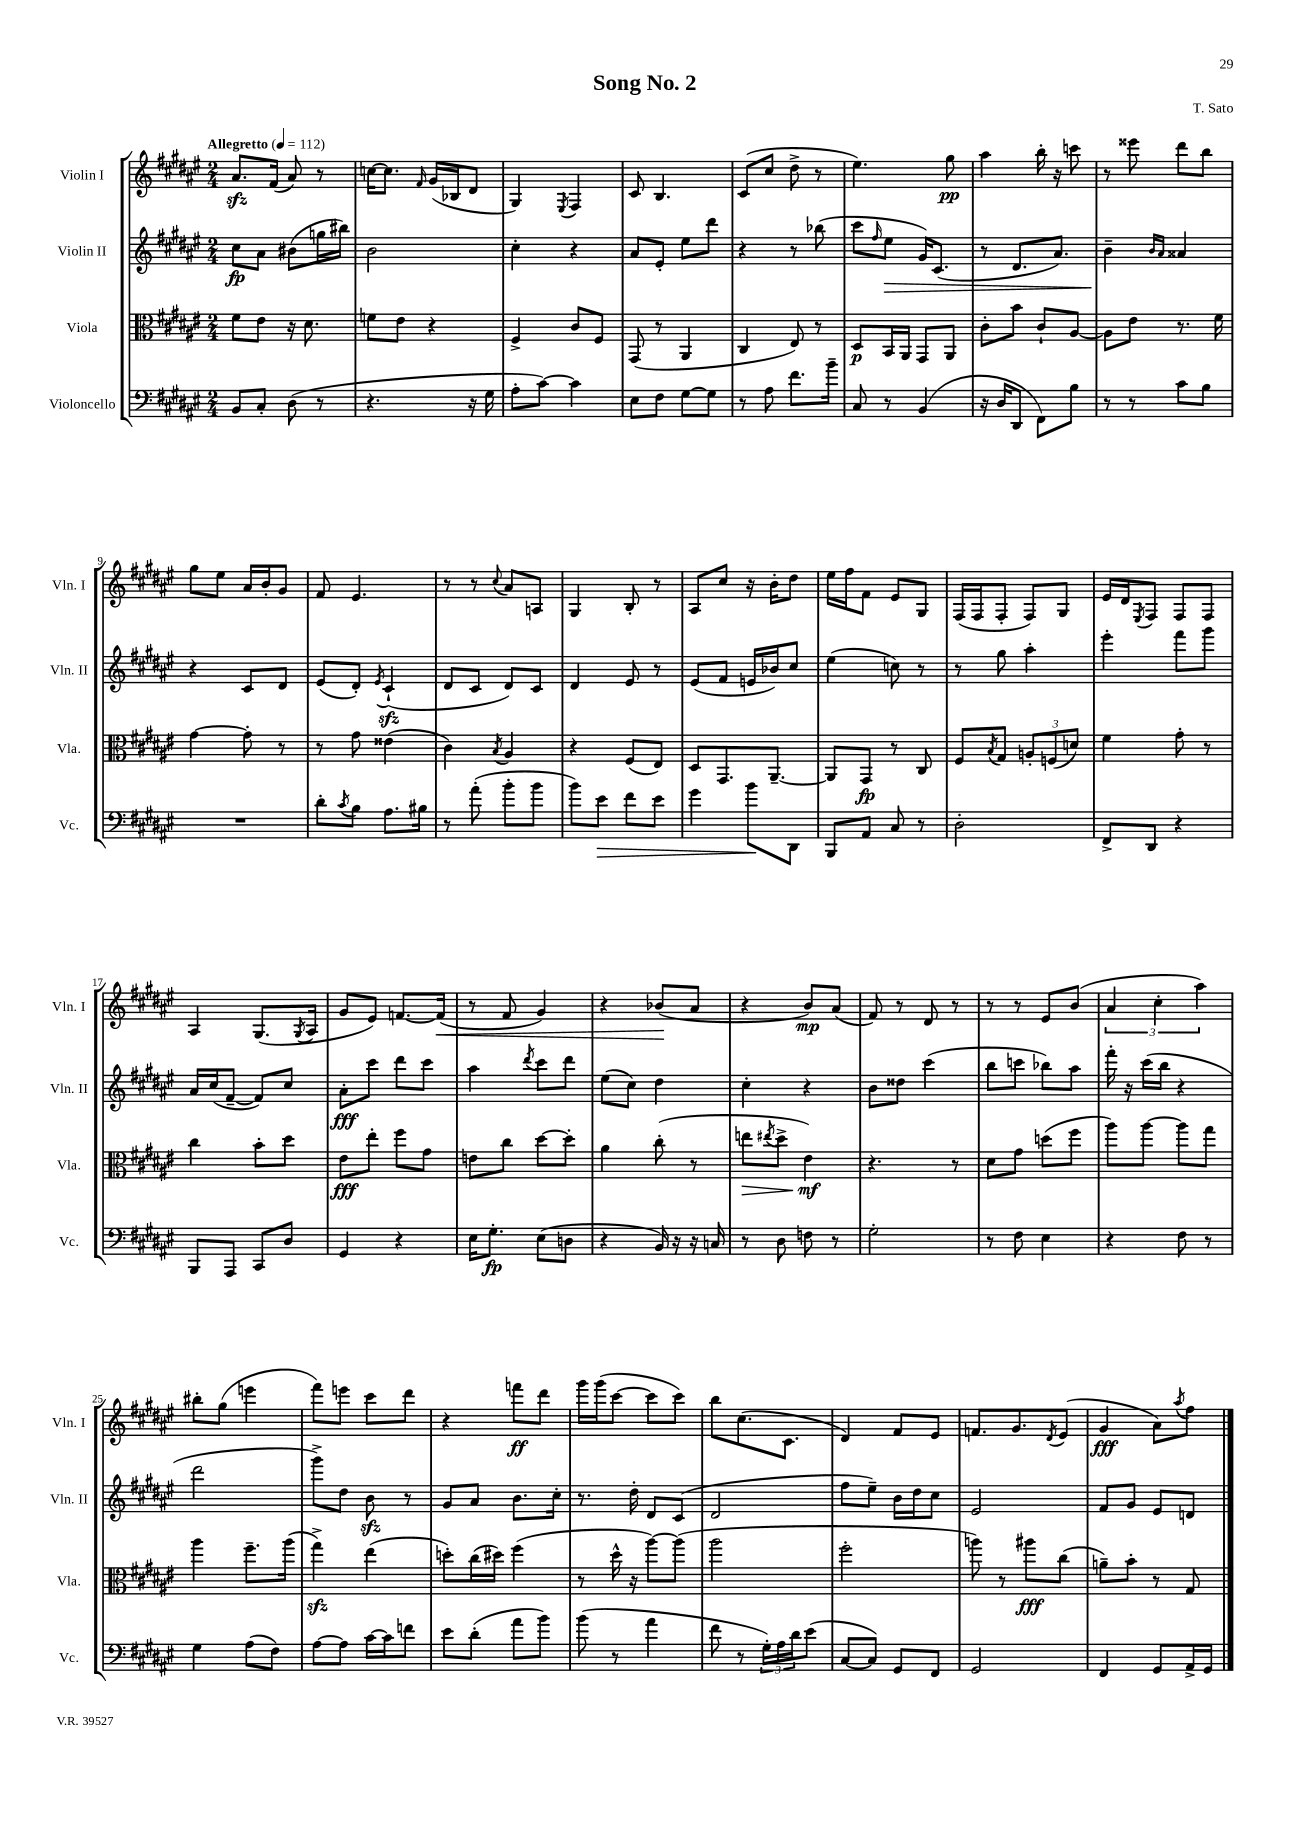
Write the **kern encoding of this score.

**kern	**kern	**kern	**kern
*staff4	*staff3	*staff2	*staff1
*clefF4	*clefC3	*clefG2	*clefG2
*k[f#c#g#d#a#e#]	*k[f#c#g#d#a#e#]	*k[f#c#g#d#a#e#]	*k[f#c#g#d#a#e#]
*M2/4	*M2/4	*M2/4	*M2/4
*MM112	*MM112	*MM112	*MM112
8BB	8f#	8cc#	8.a#
8C#'	8e#	8a#	.
.	.	.	(16f#
(8D#	16r	(8b#	8a#)
.	8.d#	.	.
8r	.	16gg	8r
.	.	16bb#)	.
=	=	=	=
4.r	8f	2b	[16cc
.	.	.	8.cc]
.	8e#	.	.
.	.	.	16qqf#
.	4r	.	(16g#
.	.	.	16B-
16r	.	.	8d#
16G#	.	.	.
=	=	=	=
8A#'	4F#^	4cc#'	4G#)
[8c#)	.	.	.
.	.	.	8qE#
4c#]	8c#	4r	4F#
.	8F#	.	.
=	=	=	=
8E#	(8GG#	8a#	8c#
8F#	8r	8e#'	4.B
[8G#	4AA#	8ee#	.
8G#]	.	8ddd#	.
=	=	=	=
8r	4C#	4r	(8c#
8A#	.	.	8cc#
8.f#	8E#)	8r	8dd#^
.	8r	(8bb-	8r
16b~	.	.	.
=	=	=	=
8C#	8D#	8ccc#	4.ee#)
.	.	16qqff#	.
8r	16BB	8ee#	.
.	16AA#	.	.
(4BB	8GG#	16g#)	.
.	.	(8.c#	.
.	8AA#	.	8gg#
=	=	=	=
16r	8c#'	8r	4aa#
16D#	.	.	.
8DD#	8b	8.d#	.
8FF#)	8c#`	.	16bb'
.	.	8.a#)	16r
8B	[8A#	.	8ccc
=	=	=	=
8r	8A#]	4b~	8r
8r	8e#	.	8eee##
.	.	16qqb	.
.	.	16qqa#	.
8c#	8.r	4a##	8ddd#
8B	.	.	8bb
.	16f#	.	.
=	=	=	=
2r	[4g#	4r	8gg#
.	.	.	8ee#
.	8g#']	8c#	16a#
.	.	.	16b'
.	8r	8d#	8g#
=	=	=	=
8d#'	8r	(8e#	8f#
8qc#	.	.	.
8B	8g#	8d#')	4.e#
.	.	8qe#	.
8.A#	(4e##	(4c#`	.
16B#	.	.	.
=	=	=	=
8r	4c#)	8d#	8r
(8a#'	.	8c#	8r
.	8qB	.	8qqcc#
8b'	4A#	8d#)	8a#
8b	.	8c#	8A
=	=	=	=
8b)	4r	4d#	4G#
8e#	.	.	.
8f#	(8F#	8e#	8B'
8e#	8E#)	8r	8r
=	=	=	=
4g#	8D#	(8e#	8A#
.	8.GG#	8f#	8cc#
8b	.	16e	16r
.	[8.AA#~	16b-)	16b'
8DD#	.	8cc#	8dd#
=	=	=	=
8BBB	8AA#]	(4ee#	16ee#
.	.	.	16ff#
8AA#	8GG#	.	8f#
8C#	8r	8cc)	8e#
8r	8C#	8r	8G#
=	=	=	=
2D#'	8F#	8r	(16F#
.	.	.	16F#
.	8qB	.	.
.	8G#	8gg#	8F#'
.	12A'	4aa#'	8F#)
.	(12F	.	.
.	.	.	8G#
.	12d)	.	.
=	=	=	=
8FF#^	4f#	4eee#'	16e#
.	.	.	16d#
.	.	.	8qE#
8DD#	.	.	8F#
4r	8g#'	8fff#	8F#
.	8r	8ggg#	8F#
=	=	=	=
8BBB	4cc#	16a#	4A#
.	.	(16cc#	.
8AAA#	.	[8f#~	.
8CC#	8b'	8f#])	(8.G#
8D#	8dd#	8cc#	.
.	.	.	8qG#
.	.	.	16A#
=	=	=	=
4GG#	8e#	8a#'	8g#
.	8ee#'	8ccc#	8e#)
4r	8ff#	8ddd#	[8.f
.	8g#	8ccc#	.
.	.	.	(16f]
=	=	=	=
16E#	8e	4aa#	8r
8.G#'	.	.	.
.	8cc#	.	8f#
.	.	8qddd#	.
(8E#	[8dd#	8ccc#	4g#)
8D	8dd#']	8ddd#	.
=	=	=	=
4r	4a#	(8ee#	4r
.	.	8cc#)	.
16BB)	(8cc#'	4dd#	(8b-
16r	.	.	.
16r	8r	.	8a#
16C	.	.	.
=	=	=	=
8r	8ee	4cc#'	4r
.	8qee#	.	.
8D#	8dd#^	.	.
8F	4e#)	4r	8b)
8r	.	.	(8a#
=	=	=	=
2G#'	4.r	8b	8f#)
.	.	8dd##	8r
.	.	(4ccc#	8d#
.	8r	.	8r
=	=	=	=
8r	8d#	8bb	8r
8F#	8g#	8ccc	8r
4E#	(8dd	8bb-)	8e#
.	8ff#	8aa#	(8b
=	=	=	=
4r	8aa#)	16fff#'	6a#
.	.	16r	.
.	[8aa#	(16ccc#	.
.	.	.	6cc#'
.	.	16bb	.
8F#	8aa#]	4r	.
.	.	.	6aa#)
8r	8gg#	.	.
=	=	=	=
4G#	4aa#	2ddd#	8bb#'
.	.	.	(8gg#
(8A#	8.ff#~	.	4eee
8F#)	.	.	.
.	(16aa#	.	.
=	=	=	=
[8A#	4gg#^)	8ggg#^)	8fff#)
8A#]	.	8dd#	8eee
[16c#	(4ee#	8b	8ccc#
16c#]	.	.	.
8f	.	8r	8ddd#
=	=	=	=
8e#	8dd')	8g#	4r
(8d#'	(16cc#	8a#	.
.	16dd#)	.	.
8a#	(4ff#	8.b	8fff
8b)	.	.	8ddd#
.	.	16cc#'	.
=	=	=	=
(8b	8r	8.r	16ggg#
.	.	.	(16ggg#
8r	16dd#^^	.	[8ccc#
.	16r	16dd#'	.
4a#	[8aa#)	8d#	8ccc#]
.	(8aa#]	(8c#	8ccc#)
=	=	=	=
8f#	2aa#	2d#	8bb
8r	.	.	(8.cc#
24G#')	.	.	.
24A#	.	.	.
.	.	.	8.c#
24d#	.	.	.
(8e#	.	.	.
=	=	=	=
[8C#	2ff#'	8ff#	4d#)
8C#])	.	8ee#~)	.
8GG#	.	16b	8f#
.	.	16dd#	.
8FF#	.	8cc#	8e#
=	=	=	=
2GG#	8aa)	2e#	8.f
.	8r	.	.
.	.	.	8.g#
.	8aa#	.	.
.	.	.	8qd#
.	(8cc#	.	(8e#
=	=	=	=
4FF#	8a~)	8f#	4g#
.	8b'	8g#	.
8GG#	8r	8e#	8a#)
.	.	.	8qaa#
16AA#^	8G#	8d	8ff#
16GG#	.	.	.
==	==	==	==
*-	*-	*-	*-
